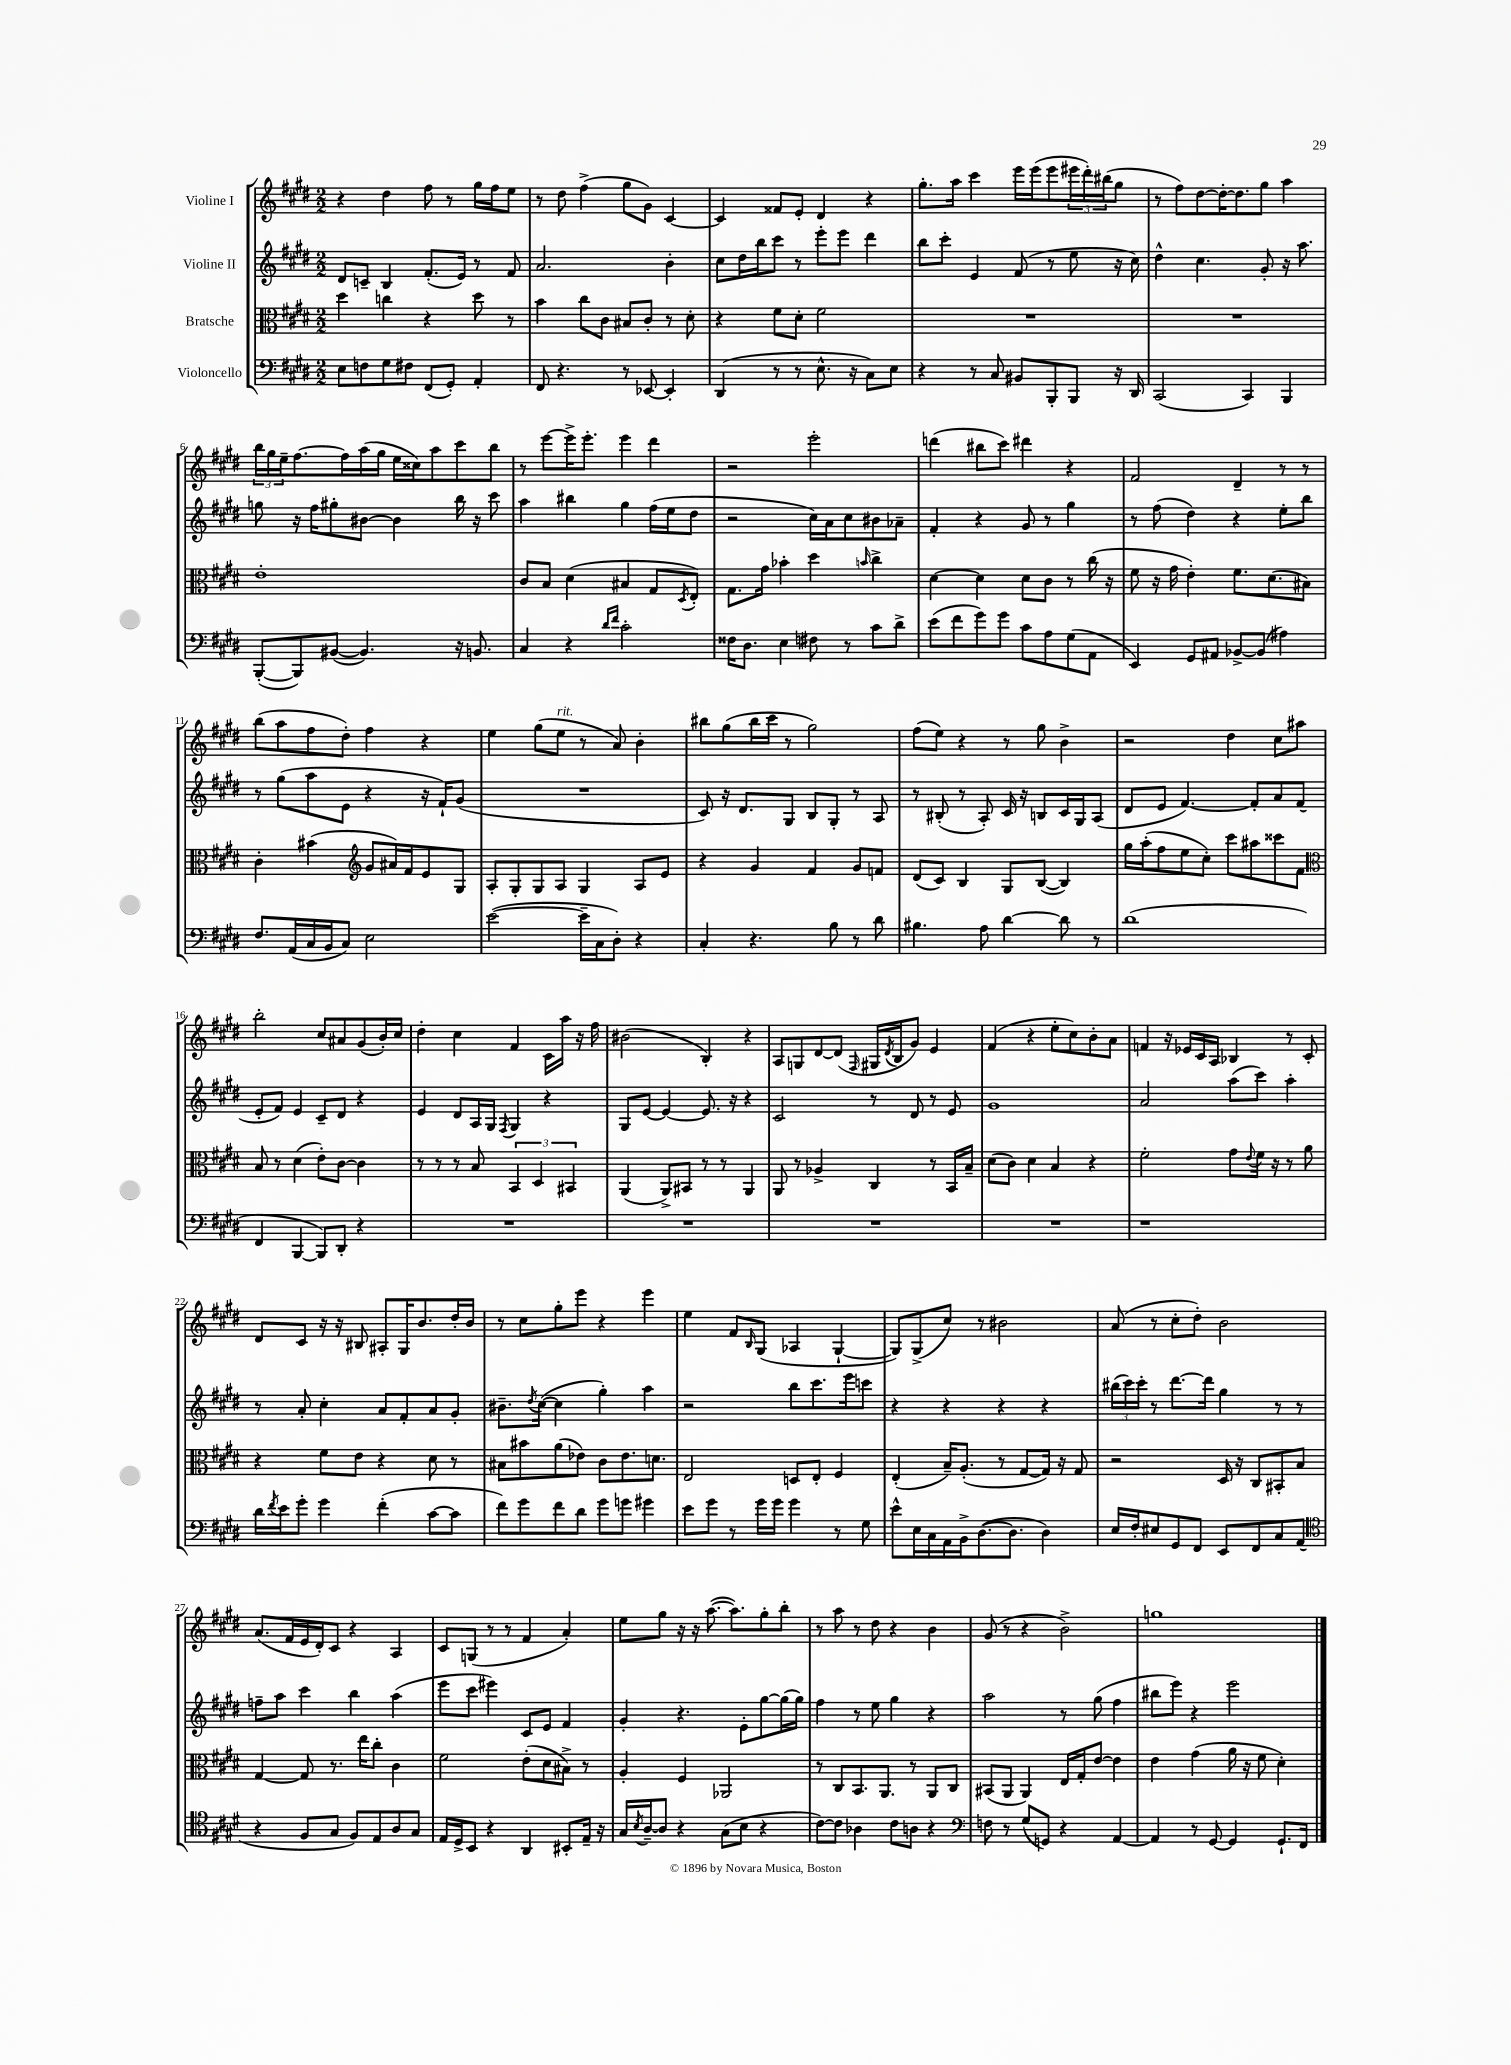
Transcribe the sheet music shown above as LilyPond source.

<<
\new StaffGroup <<
\new Staff = "s0" \with { instrumentName = "Violine I" } {
    \clef treble \key e \major \numericTimeSignature \time 2/2
    r4 dis''4 fis''8 r8 gis''16 fis''16 e''8 |
    r8 dis''8 fis''4->( gis''8 gis'8) cis'4~ |
    cis'4 fisis'8 e'8-. dis'4 r4 |
    gis''8.-. a''16 cis'''4 e'''16 e'''16( e'''8 \tuplet 3/2 { eis'''16 dis'''16-.) bis''16( } gis''8 |
    r8 fis''8) dis''8~ dis''16~-. dis''8. gis''8 a''4 |
    \tuplet 3/2 { b''16 gis''16 e''16-- } fis''8.~ fis''16 a''16( gis''16 e''16 cisis''16) a''8 cis'''8 b''8 |
    r8 e'''8~ e'''16-> e'''8.-. e'''4 dis'''4 |
    r2 e'''2-. |
    d'''4( bis''8 cis'''8) dis'''4 r4 |
    fis'2 dis'4-- r8 r8 |
    b''8( a''8 fis''8 dis''8-.) fis''4 r4 |
    e''4 gis''8( e''8^\markup { \italic "rit." } r8 a'8) b'4-. |
    bis''8 gis''8( bis''16 cis'''16 r8 gis''2) |
    fis''8( e''8) r4 r8 gis''8 b'4-> |
    r2 dis''4 cis''8 ais''8 |
    b''2-. cis''8 ais'8 gis'8( b'16-.) cis''16 |
    dis''4-. cis''4 fis'4 cis'16 a''16 r16 fis''16 |
    bis'2( b4-.) r4 |
    a8 g8 dis'8~ dis'8( \grace { fis16 } gis16 \acciaccatura { dis'8 } b16 gis'8) e'4 |
    fis'4( r4 e''8-. cis''8) b'8-. a'8 |
    f'4 r16 ees'16 cis'16 a16 bes4 r8 cis'8-. |
    dis'8 cis'8 r16 r16 bis8 ais8-. gis16 b'8. dis''16-. b'16 |
    r8 cis''8 gis''8-. e'''8 r4 e'''4 |
    e''4 fis'8 \grace { b16 } gis8( aes4 gis4~-! |
    gis8) gis8->( cis''8) r8 bis'2 |
    a'8( r8 cis''8-. dis''8-.) b'2 |
    a'8.( fis'16 e'16 dis'16-.) cis'8 r4 a4 |
    cis'8 g8( r8 r8 fis'4 a'4-.) |
    e''8 gis''8 r16 r16 a''8.~( a''8.) gis''8-. b''8-. |
    r8 a''8 r8 dis''8 r4 b'4 |
    gis'8( r8 r4 b'2->) |
    g''1 \bar "|." |
}
\new Staff = "s1" \with { instrumentName = "Violine II" } {
    \clef treble \key e \major \numericTimeSignature \time 2/2
    dis'8 c'8-- b4 fis'8.-.( e'16) r8 fis'8 |
    a'2. b'4-. |
    cis''8 dis''16 b''16 cis'''8 r8 e'''8-. e'''8 dis'''4 |
    b''8 cis'''8-. e'4 fis'8( r8 e''8 r16 cis''16) |
    dis''4-^ cis''4. gis'8-. r16 a''8. |
    g''8 r16 fis''16 gis''8-. bis'8~ bis'4 b''16 r16 cis'''8 |
    a''4 bis''4 gis''4 fis''16( e''16 dis''8 |
    r2 cis''16) a'16 cis''8 bis'8 aes'8-- |
    fis'4-. r4 gis'8 r8 gis''4 |
    r8 fis''8( dis''4) r4 e''8-. b''8 |
    r8 gis''8( a''8 e'8 r4 r16 fis'16-!) gis'8( |
    R1 |
    cis'8) r16 dis'8. gis8 b8 gis8-. r8 a8 |
    r8 bis8-.( r8 a8-.) cis'16 r16 b8 cis'16 gis16 a8( |
    dis'8 e'8 fis'4.~) fis'8-. a'8 fis'8( |
    e'8-. fis'8) e'4 cis'8-- dis'8 r4 |
    e'4 dis'8 a16 gis16 \acciaccatura { fis8 } gis4 r4 |
    gis8 e'8~ e'4~ e'8. r16 r4 |
    cis'2 r8 dis'8 r8 e'8 |
    gis'1 |
    a'2 a''8( cis'''8) a''4-. |
    r8 a'8-. cis''4-. a'8 fis'8-. a'8 gis'8-. |
    bis'8.-- \acciaccatura { dis''8 } cis''16~( cis''4 gis''4-.) a''4 |
    r2 b''8 cis'''8. e'''16 c'''8 |
    r4 r4 r4 r4 |
    \tuplet 3/2 { bis''16( cis'''16) cis'''16-. } r8 dis'''8.~ dis'''16 gis''4 r8 r8 |
    f''8-- a''8 cis'''4 b''4 a''4( |
    e'''8 cis'''8 eis'''4) cis'8 e'8 fis'4 |
    gis'4-. r4. e'8-. gis''8~ gis''16( gis''16) |
    fis''4 r8 e''8 gis''4 r4 |
    a''2 r8 gis''8( fis''4 |
    bis''8 e'''8) r4 e'''2 \bar "|." |
}
\new Staff = "s2" \with { instrumentName = "Bratsche" } {
    \clef alto \key e \major \numericTimeSignature \time 2/2
    dis''4 c''4 r4 dis''8 r8 |
    b'4 cis''8 cis'8 bis8 cis'8-. r8 dis'8-. |
    r4 fis'8 dis'8-. fis'2 |
    R1 |
    R1 |
    e'1-. |
    cis'8 b8 dis'4( bis4 gis8 \acciaccatura { dis8 } e8-.) |
    gis8. gis'16 bes'4-. dis''4 \grace { b'16 } cis''4-> |
    dis'4~ dis'4 dis'8 cis'8 r8 cis''16( r16 |
    fis'8 r16 gis'16 e'4-.) fis'8. dis'8.( bis8) |
    cis'4-. bis'4( \clef treble gis'8 ais'16) fis'16 e'8 gis8 |
    a8-. gis8-. gis8 a8 gis4 a8 e'8 |
    r4 gis'4 fis'4 gis'8 f'8 |
    dis'8( cis'8) b4 gis8 b8~( b4) |
    gis''16 a''16-.( fis''8 e''8 cis''8-.) cis'''8 ais''8 cisis'''8 fis'8 |
    \clef alto b8 r8 dis'4( e'8-.) cis'8~ cis'4 |
    r8 r8 r8 b8 \tuplet 3/2 { b,4 dis4 bis,4 } |
    a,4( a,8->) bis,8 r8 r8 a,4 |
    a,8 r8 aes4-> cis4 r8 b,16 b16-- |
    dis'8( cis'8) dis'4 b4 r4 |
    fis'2-. gis'8 \appoggiatura { e'8 } fis'16 r16 r8 a'8 |
    r4 fis'8 e'8 r4 dis'8 r8 |
    bis8 bis'8 a'8( ees'8) cis'8 ees'8. d'8. |
    e2 d8 e8-. fis4 |
    e4-.( b16--) a8.-.( r8 gis8~ gis16) r16 gis8 |
    r2 dis16 r16 cis8 bis,8-. b8 |
    gis4~ gis8 r8. e''16 cis''8-. cis'4 |
    fis'2 e'8-.( dis'8 bis8->) r8 |
    a4-. fis4 aes,2 |
    r8 cis8 b,8. a,8. r8 a,8 cis8 |
    bis,8( a,8 a,4) e16 gis16-. e'8~ e'4 |
    e'4 gis'4( a'16 r16 fis'8 dis'4-.) \bar "|." |
}
\new Staff = "s3" \with { instrumentName = "Violoncello" } {
    \clef bass \key e \major \numericTimeSignature \time 2/2
    e8 f8 gis8 fis8 fis,8( gis,8-.) a,4-. |
    fis,8 r4. r8 ees,8~ ees,4-. |
    dis,4( r8 r8 e8.-^ r16 cis8) e8 |
    r4 r8 cis8 bis,8 b,,8-. b,,8 r16 dis,16 |
    cis,2( cis,4) b,,4 |
    b,,8~-.( b,,8) bis,8~( bis,4.) r16 b,8. |
    cis4 r4 \grace { dis'16 fis'16 } cis'2-. |
    fisis16 dis8. e4 fis8 r8 cis'8 dis'8-> |
    e'8( fis'8 gis'8) gis'8 cis'8 a8 gis8( a,8 |
    e,4) gis,8 ais,8 bes,8~-> bes,8( ais4) |
    fis8. a,16( cis16 b,16 cis8) e2 |
    e'2~( e'16-- cis16 dis8-.) r4 |
    cis4-. r4. b8 r8 dis'8 |
    bis4. a8 dis'4~ dis'8 r8 |
    dis'1( |
    fis,4 b,,4~ b,,8) dis,8-. r4 |
    R1 |
    R1 |
    R1 |
    R1 |
    r1 |
    dis'16 \acciaccatura { fis'8 } e'16 gis'8-. gis'4 fis'4-.( cis'8~ cis'8 |
    fis'8) gis'8 fis'8 dis'8 gis'8 g'8 gis'4 |
    e'8 gis'8 r8 gis'16 gis'16 gis'4 r8 gis8 |
    e'8-^ e16 cis16 a,16 b,16-> dis8.~( dis8. dis4) |
    e16 fis16-. eis8 gis,8 fis,8 e,8 fis,8 cis8 a,8( |
    \clef tenor r4 fis8 gis8 fis8) e8 a8 gis8 |
    e16 dis16-> b,8 r4 a,4 bis,8-. e16-- r16 |
    gis16 \acciaccatura { b8 } a16~-- a8 r4 gis8( b8 r4 |
    cis'8~) cis'8 aes4 cis'8 a8 r4 |
    \clef bass f8 r8 gis8( g,8) r4 a,4~ |
    a,4 r8 gis,8~ gis,4 gis,8.-! fis,16 \bar "|." |
}
>>
>>
